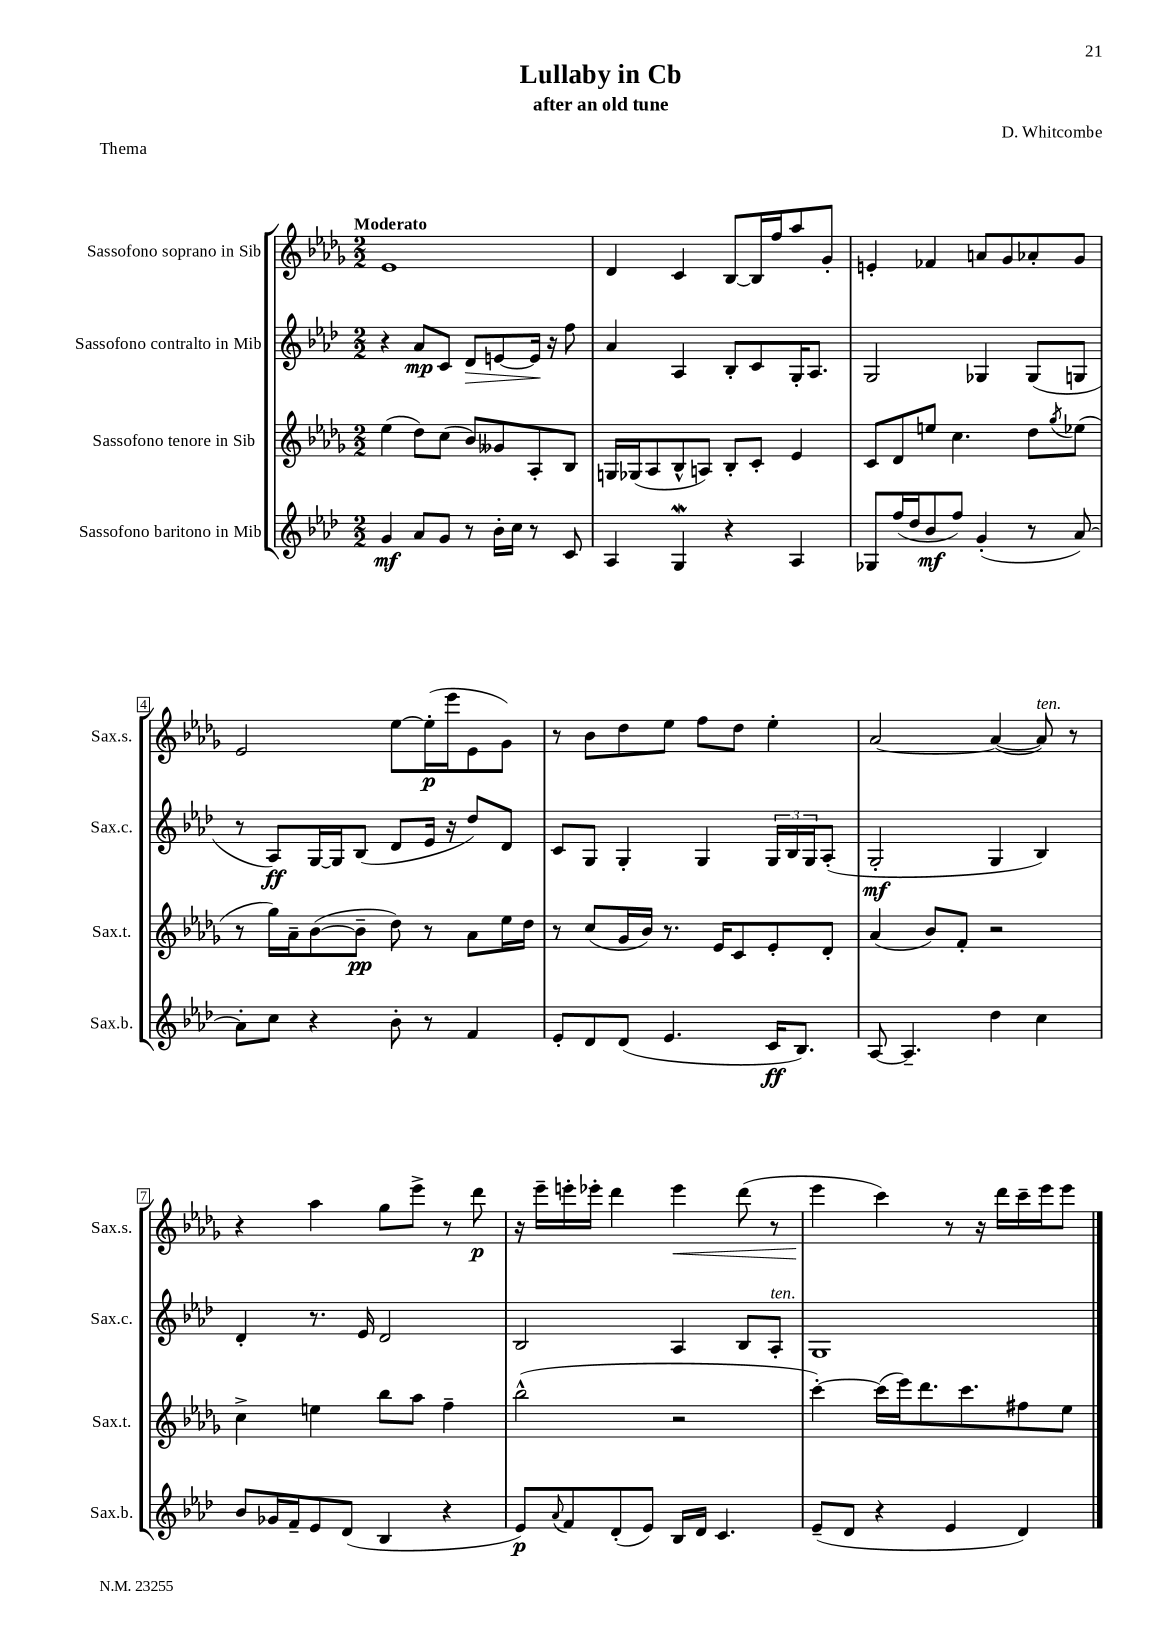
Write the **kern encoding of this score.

**kern	**dynam	**kern	**dynam	**kern	**dynam	**kern	**dynam
*part4	*part4	*part3	*part3	*part2	*part2	*part1	*part1
*staff4	*staff4	*staff3	*staff3	*staff2	*staff2	*staff1	*staff1
*I"Sassofono baritono in Mib	*	*I"Sassofono tenore in Sib	*	*I"Sassofono contralto in Mib	*	*I"Sassofono soprano in Sib	*
*I'Sax.b.	*	*I'Sax.t.	*	*I'Sax.c.	*	*I'Sax.s.	*
*clefG2	*	*clefG2	*	*clefG2	*	*clefG2	*
*k[b-e-a-d-]	*	*k[b-e-a-d-g-]	*	*k[b-e-a-d-]	*	*k[b-e-a-d-g-]	*
*M2/2	*	*M2/2	*	*M2/2	*	*M2/2	*
=1	=1	=1	=1	=1	=1	=1	=1
!	!	!	!	!	!	!LO:TX:a:B:t=Moderato	!
4g/	mf	(4ee-\	.	4r	.	1e-	.
8a-/L	.	8dd-\L)	.	8a-/L	mp	.	.
8g/J	.	(8cc\J	.	8c/J	.	.	.
!	!	!	!	!	!LO:HP:b	!	!
8r	.	8b-/L)	.	8d-/L	>	.	.
16b-'\LL	.	8g--X/	.	[8en/	.	.	.
16cc\JJ	.	.	.	.	.	.	.
8r	.	8A-'/	.	16e/Jk]	.	.	.
.	.	.	.	16r	]	.	.
8c/	.	8B-/J	.	8ff\	.	.	.
=2	=2	=2	=2	=2	=2	=2	=2
4A-/	.	16Gn/LL	.	4a-/	.	4d-/	.
.	.	(16G-X/J	.	.	.	.	.
.	.	8A-/	.	.	.	.	.
4GW/	.	8B-^^/	.	4A-/	.	4c/	.
.	.	8An/J)	.	.	.	.	.
4r	.	8B-'/L	.	8B-'/L	.	[8B-/L	.
.	.	8c'/J	.	8c/	.	16B-/L]	.
.	.	.	.	.	.	16ff/J	.
4A-/	.	4e-/	.	16G'/K	.	8aa-/	.
.	.	.	.	8.A-/J	.	.	.
.	.	.	.	.	.	8g-'/J	.
=3	=3	=3	=3	=3	=3	=3	=3
8G-X/L	.	8c/L	.	2G/	.	4en'/	.
(16ff/L	.	8d-/	.	.	.	.	.
16dd-/J	.	.	.	.	.	.	.
8b-/	mf	8een/J	.	.	.	4f-X/	.
8ff/J)	.	4.cc\	.	.	.	.	.
(4g'/	.	.	.	4G-X/	.	8an/L	.
.	.	.	.	.	.	8g-/	.
8r	.	8dd-\L	.	(8G-/L	.	8a-X'/	.
.	.	8qgg-/	.	.	.	.	.
[8a-/)	.	(8ee-X\J	.	8Gn/J	.	8g-/J	.
!!LO:LB:g=z
=4	=4	=4	=4	=4	=4	=4	=4
8a-'\L]	.	8r	.	8r	.	2e-/	.
8cc\J	.	16gg-\LL)	.	8A-/L)	ff	.	.
.	.	16a-~\J	.	.	.	.	.
4r	.	([8b-\	.	[16G/L	.	.	.
.	.	.	.	16G/J]	.	.	.
.	.	8b-~\J]	pp	(8B-/J	.	.	.
8b-'\	.	8dd-\)	.	8d-/L	.	[8ee-\L	.
8r	.	8r	.	16e-/Jk	.	(16ee-'\L]	p
.	.	.	.	16r	.	16eee-\J	.
4f/	.	8a-\L	.	8dd-/L)	.	8e-\	.
.	.	16ee-\L	.	8d-/J	.	8g-\J)	.
.	.	16dd-\JJ	.	.	.	.	.
=5	=5	=5	=5	=5	=5	=5	=5
8e-'/L	.	8r	.	8c/L	.	8r	.
8d-/	.	(8cc/L	.	8G/J	.	8b-\L	.
(8d-/J	.	16g-/L	.	4G'/	.	8dd-\	.
.	.	16b-/JJ)	.	.	.	.	.
4.e-/	.	8.r	.	.	.	8ee-\J	.
.	.	.	.	4G/	.	8ff\L	.
.	.	16e-/KL	.	.	.	.	.
.	.	8c/	.	.	.	8dd-\J	.
16c/KL	ff	8e-'/	.	24G/LL	.	4ee-'\	.
.	.	.	.	24B-/	.	.	.
8.B-/J)	.	.	.	.	.	.	.
.	.	.	.	24G/J	.	.	.
.	.	8d-'/J	.	(8A-'/J	.	.	.
=6	=6	=6	=6	=6	=6	=6	=6
[8A-/	.	(4a-/	.	2G'/	mf	[2a-/	.
4.A-~/]	.	.	.	.	.	.	.
.	.	8b-/L)	.	.	.	.	.
.	.	8f'/J	.	.	.	.	.
4dd-\	.	2r	.	4G/	.	(4a-/_	.
!	!	!	!	!	!	!LO:TX:a:i:t=ten.	!
4cc\	.	.	.	4B-/)	.	8a-/])	.
.	.	.	.	.	.	8r	.
!!LO:LB:g=z
=7	=7	=7	=7	=7	=7	=7	=7
8b-/L	.	4cc^\	.	4d-'/	.	4r	.
16g-X/L	.	.	.	.	.	.	.
16f~/J	.	.	.	.	.	.	.
8e-/	.	4een\	.	8.r	.	4aa-\	.
(8d-/J	.	.	.	.	.	.	.
.	.	.	.	16e-/	.	.	.
4B-/	.	8bb-\L	.	2d-/	.	8gg-\L	.
.	.	8aa-\J	.	.	.	8eee-^\J	.
4r	.	4ff~\	.	.	.	8r	.
.	.	.	.	.	.	8ddd-\	p
=8	=8	=8	=8	=8	=8	=8	=8
8e-/L)	p	(2bb-^^\	.	2B-/	.	16r	.
.	.	.	.	.	.	16eee-~\LL	.
8qqa-/	.	.	.	.	.	.	.
8f/	.	.	.	.	.	16eeen'\	.
.	.	.	.	.	.	16eee-X'\JJ	.
(8d-'/	.	.	.	.	.	4ddd-\	.
8e-/J)	.	.	.	.	.	.	.
!	!	!	!	!	!	!	!LO:HP:b
16B-/LL	.	2r	.	4A-/	.	4eee-\	<
16d-/JJ	.	.	.	.	.	.	.
4.c/	.	.	.	.	.	.	.
.	.	.	.	8B-/L	.	(8ddd-\	.
!	!	!	!	!LO:TX:a:i:t=ten.	!	!	!
.	.	.	.	8A-'/J	.	8r	.
=9	=9	=9	=9	=9	=9	=9	=9
(8e-~/L	.	[4ccc'\)	.	1G	.	4eee-\	.
8d-/J	.	.	.	.	.	.	.
4r	.	(16ccc\LL]	.	.	.	4ccc\)	[
.	.	16eee-\J)	.	.	.	.	.
.	.	8.ddd-\	.	.	.	.	.
4e-/	.	.	.	.	.	8r	.
.	.	8.ccc\	.	.	.	.	.
.	.	.	.	.	.	16r	.
.	.	.	.	.	.	16ddd-\LL	.
4d-/)	.	8ff#X\	.	.	.	16ccc~\	.
.	.	.	.	.	.	16eee-\J	.
.	.	8ee-\J	.	.	.	8eee-\J	.
==	==	==	==	==	==	==	==
*-	*-	*-	*-	*-	*-	*-	*-
